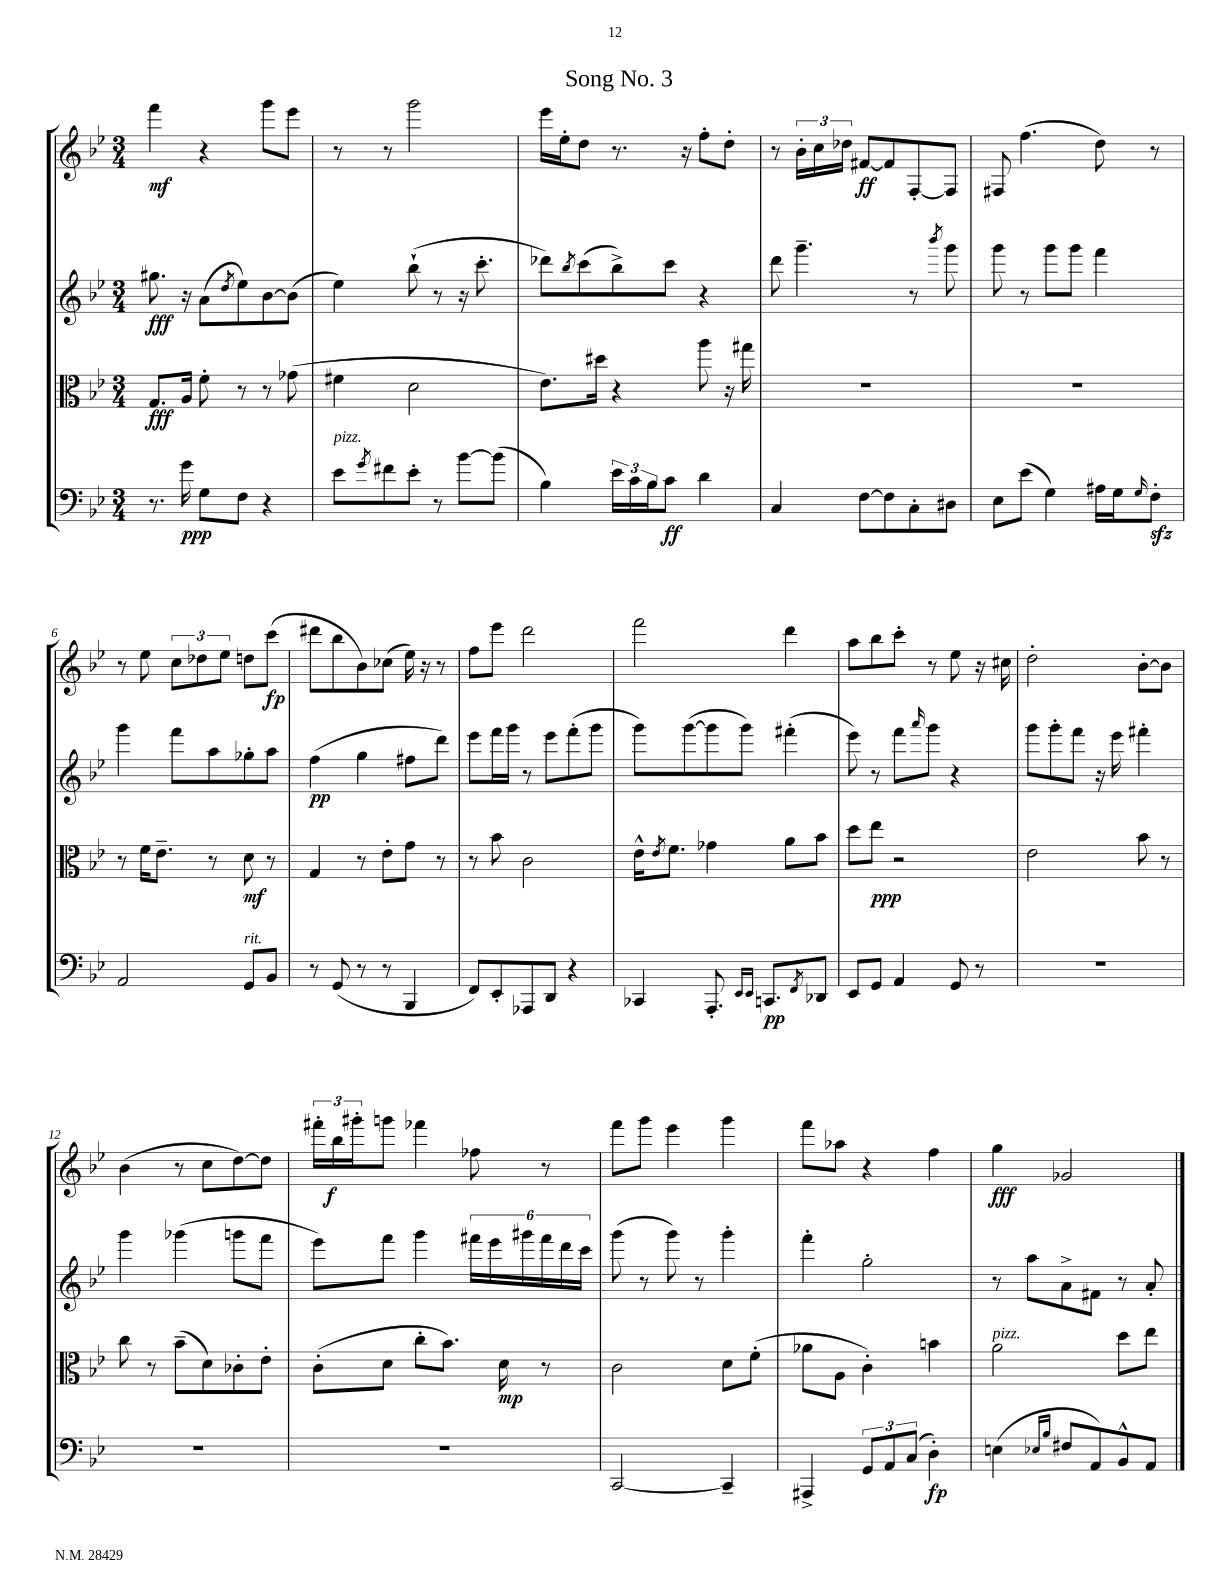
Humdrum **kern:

**kern	**kern	**kern	**kern
*staff4	*staff3	*staff2	*staff1
*clefF4	*clefC3	*clefG2	*clefG2
*k[b-e-]	*k[b-e-]	*k[b-e-]	*k[b-e-]
*M3/4	*M3/4	*M3/4	*M3/4
8.r	8.G/L	8.gg#\	4fff\
16g\	16A/Jk	16r	.
8G\L	8f'\	(8a\L	4r
.	.	8qdd/	.
8F\J	8r	8ee-\)	.
4r	8r	[8b-\	8ggg\L
.	(8g-\	(8b-\]J	8eee-\J
=	=	=	=
8e-\L	4f#\	4ee-\)	8r
8qg/	.	.	.
8f#\	.	.	8r
8e-'\J	2d\	(8bb-`\	2ggg\
8r	.	8r	.
[8b-\L	.	16r	.
.	.	8.ccc'\	.
(8b-\]J	.	.	.
=	=	=	=
4B-\)	8.e-\L)	8ddd-\L)	16eee-\LL
.	.	.	16ee-'\J
.	.	8qbb-/	.
.	.	(8ccc\	8dd\J
.	16dd#\Jk	.	.
24e-\LL	4r	8bb-^\)	8.r
24c\	.	.	.
24B-\J	.	.	.
8c\J	.	8ccc\J	.
.	.	.	16r
4d\	8aa\	4r	8ff'\L
.	16r	.	8dd'\J
.	16gg#\	.	.
=	=	=	=
4C/	2.r	8ddd\	8r
.	.	4.ggg~\	24b-'\LL
.	.	.	24cc\
.	.	.	24dd-\JJ
[8F\L	.	.	[8f#/L
8F\]	.	.	8f#/]
8C'\	.	8r	[8F'/
.	.	8qbbb-/	.
8D#\J	.	8ggg\	8F/]J
=	=	=	=
8E-\L	2.r	8ggg\	8F#/
(8e-\J	.	8r	(4.ff\
4G\)	.	8ggg\L	.
.	.	8ggg\J	.
16A#\LL	.	4fff\	8dd\)
16G\J	.	.	.
16qqG/	.	.	.
8F'\J	.	.	8r
=	=	=	=
2AA/	8r	4ggg\	8r
.	16f\LK	.	8ee-\
.	8.e-~\J	.	.
.	.	8fff\L	12cc\L
.	.	.	12dd-\
.	8r	8aa\	.
.	.	.	12ee-\J
8GG/L	8d\	8gg-'\	8dd\L
8BB-/J	8r	8aa\J	(8ccc\J
=	=	=	=
8r	4G/	(4ff\	8ddd#\L
(8GG/	.	.	8bb-\
8r	8r	4gg\	8b-\)
8r	8e-'\L	.	(8cc-\J
4BBB-/	8g\J	8ff#\L	16ee-\)
.	.	.	16r
.	8r	8ddd\J)	8r
=	=	=	=
8FF/L)	8r	8eee-\L	8ff\L
8EE-'/	8b-\	16fff\L	8eee-\J
.	.	16ggg\JJ	.
8AAA-/	2c\	8r	2ddd\
8DD/J	.	8eee-\L	.
4r	.	(8fff'\	.
.	.	8ggg\J	.
=	=	=	=
4CC-/	16e-^^\LK	8ggg\L)	2fff\
.	8qe-/	.	.
.	8.f\J	.	.
.	.	([8ggg\	.
8.AAA'/	4g-\	8ggg\]	.
.	.	8ggg\J)	.
16qqEE-/LL	.	.	.
16qqEE-/JJ	.	.	.
8.CC/L	.	.	.
.	8a\L	(4fff#'\	4ddd\
8qFF/	.	.	.
8DD-/J	8b-\J	.	.
=	=	=	=
8EE-/L	8dd\L	8eee-\)	8aa\L
8GG/J	8ee-\J	8r	8bb-\
4AA/	2r	8fff\L	8ccc'\J
.	.	16qqaaa/	.
.	.	8ggg\J	8r
8GG/	.	4r	8ee-\
8r	.	.	16r
.	.	.	16cc#\
=	=	=	=
2.r	2e-\	8ggg\L	2dd'\
.	.	8ggg'\	.
.	.	8fff\J	.
.	.	16r	.
.	.	16eee-\	.
.	8b-\	4fff#'\	[8b-'\L
.	8r	.	8b-\]J
=	=	=	=
2.r	8cc\	4ggg\	(4b-\
.	8r	.	.
.	(8b-~\L	(4ggg-\	8r
.	8d\)	.	8cc\L
.	8c-'\	8ggg\L	[8dd\)
.	8e-'\J	8fff\J	8dd\]J
=	=	=	=
2.r	(8c'\L	8eee-\L)	24fff#'\LL
.	.	.	24bb-\
.	.	.	24ggg#'\J
.	8d\J	8fff\J	8ggg\J
.	8cc'\L	4ggg\	4fff-\
.	8.b-\J)	.	.
.	.	24fff#\LL	8ff-\
.	.	24eee-\	.
.	16d\	.	.
.	.	24ggg#\	.
.	8r	24fff#\	8r
.	.	24ddd\	.
.	.	24ccc\JJ	.
=	=	=	=
[2CC/	2c\	(8ggg\	8fff\L
.	.	8r	8ggg\J
.	.	8ggg\)	4eee-\
.	.	8r	.
4CC~/]	8d\L	4ggg'\	4ggg\
.	(8f'\J	.	.
=	=	=	=
4AAA#^/	8a-\L	4fff'\	8fff\L
.	8A\J	.	8aa-\J
12GG/L	4c'\)	2gg'\	4r
12AA/	.	.	.
(12C/J	.	.	.
4D'\)	4b\	.	4ff\
=	=	=	=
(4E\	2a\	8r	4gg\
.	.	8aa\L	.
16qqE-/LL	.	.	.
16qqB-/JJ	.	.	.
8F#/L	.	8a^\	2g-/
8AA/)	.	8f#\J	.
8BB-^^/	8dd\L	8r	.
8AA/J	8ee-\J	8a'/	.
==	==	==	==
*-	*-	*-	*-
